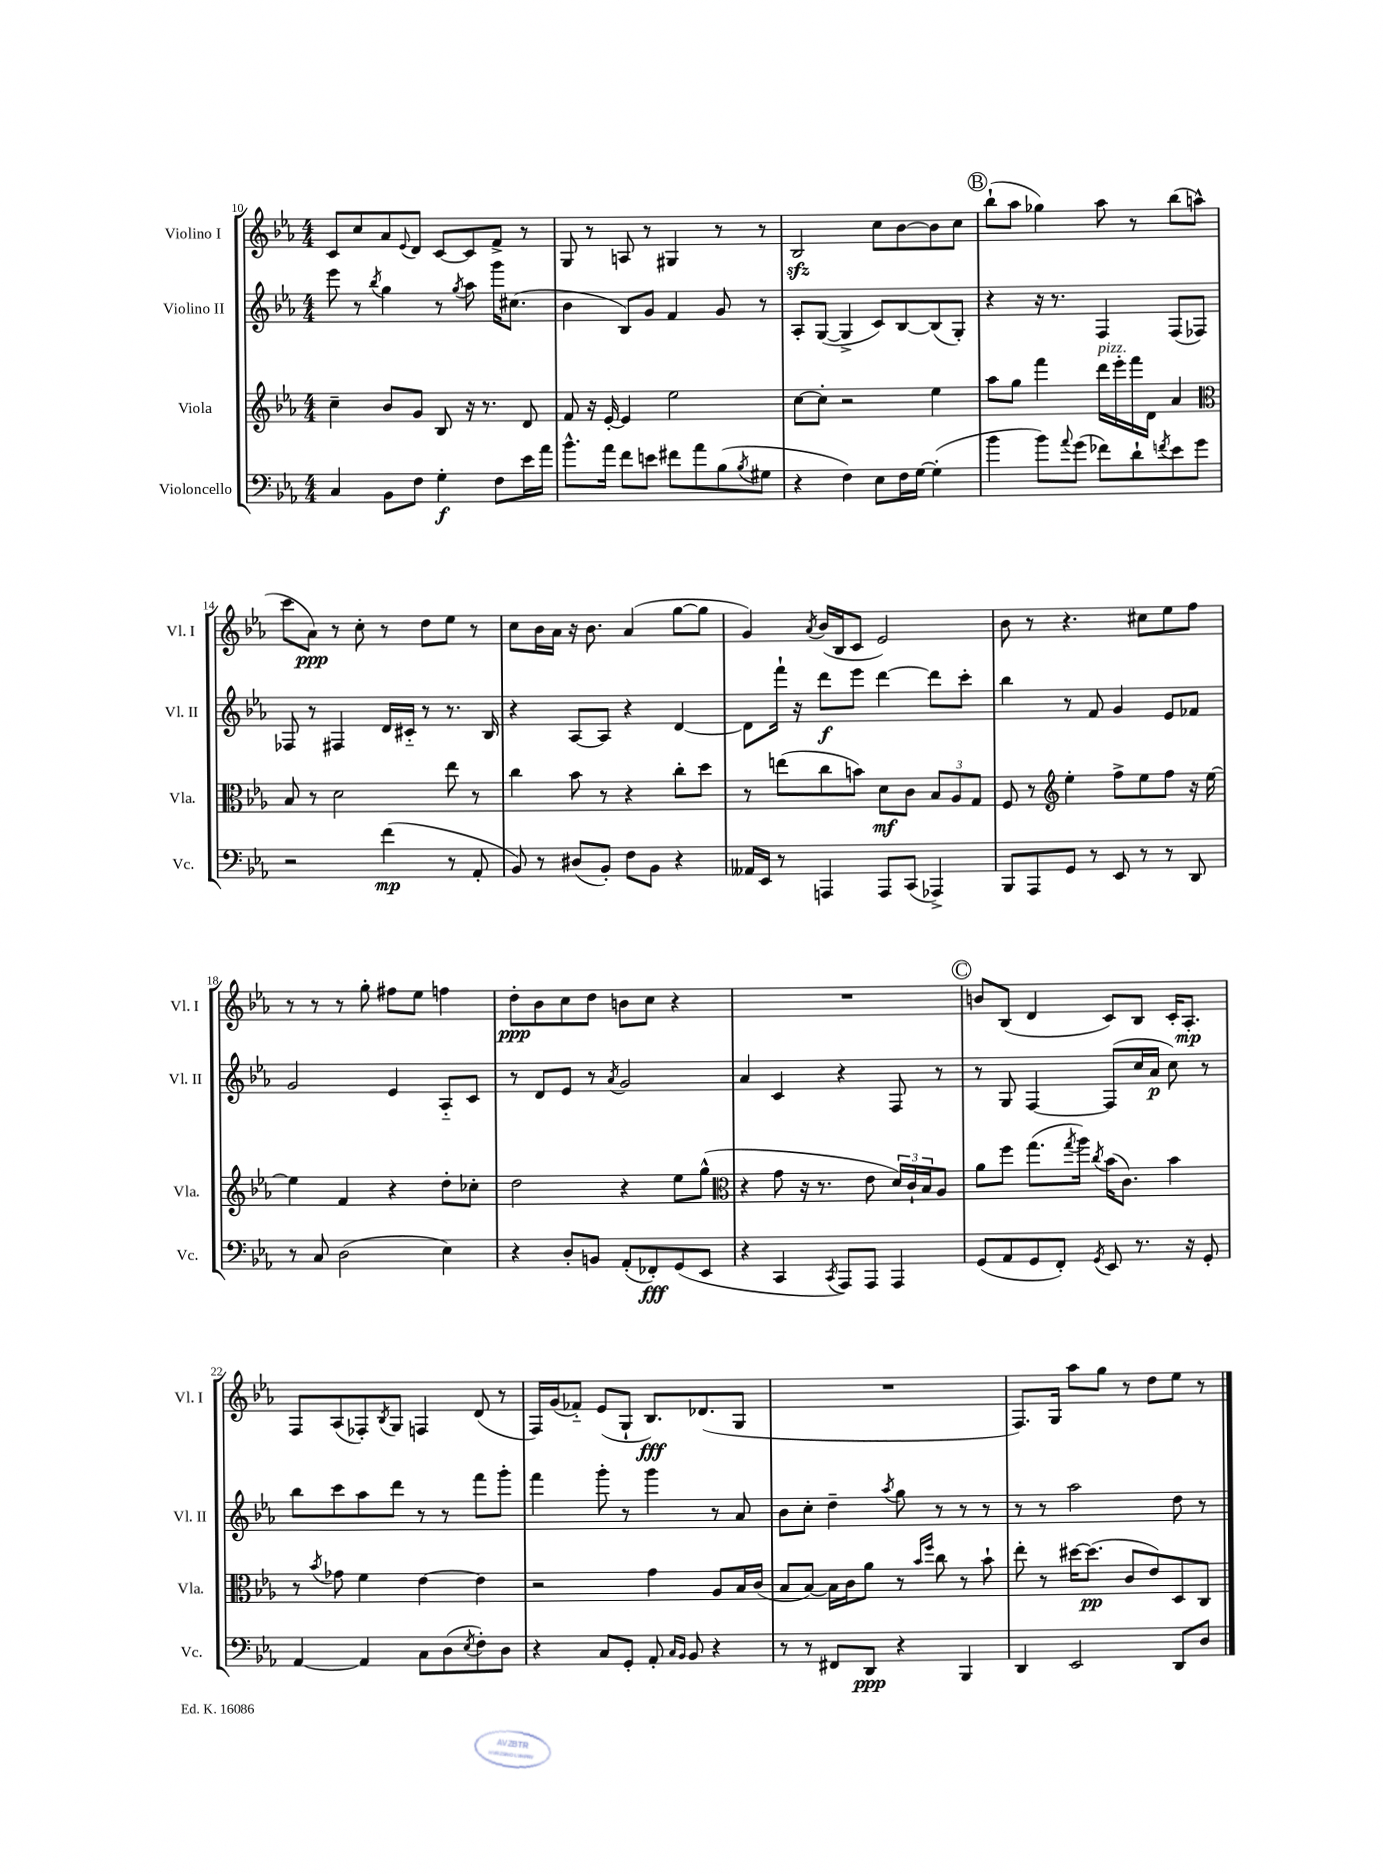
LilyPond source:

<<
\new StaffGroup <<
\new Staff = "s0" \with { instrumentName = "Violino I" shortInstrumentName = "Vl. I" } {
    \clef treble \key ees \major \numericTimeSignature \time 4/4
    c'8 c''8 aes'8 \appoggiatura { ees'8 } d'8 c'8~ c'8 f'8-> r8 |
    g8 r8 a8 r8 gis4 r8 r8 |
    bes2\sfz c''8 bes'8~ bes'8 c''8 |
    \mark \markup { \circle "B" } bes''8-!( aes''8 ges''4) aes''8 r8 bes''8( a''8-^ |
    c'''8 aes'8\ppp) r8 c''8-. r8 d''8 ees''8 r8 |
    c''8 bes'16 aes'16 r16 bes'8. aes'4( g''8~ g''8 |
    g'4) \acciaccatura { aes'8 } bes'16( bes16 c'8 ees'2) |
    bes'8 r8 r4. cis''8 ees''8 f''8 |
    r8 r8 r8 g''8-. fis''8 ees''8 f''4 |
    d''8-.\ppp bes'8 c''8 d''8 b'8 c''8 r4 |
    R1 |
    \mark \markup { \circle "C" } b'8 bes8( d'4 c'8) bes8 c'16-. aes8.-.\mp |
    f8 aes8( fes8-.) \acciaccatura { bes8 } g8 f4 d'8( r8 |
    f16) g'16( fes'8-_) ees'8( g8-! bes8.\fff) des'8.( g8 |
    R1 |
    f8.) g16 aes''8 g''8 r8 d''8 ees''8 r8 \bar "|." |
}
\new Staff = "s1" \with { instrumentName = "Violino II" shortInstrumentName = "Vl. II" } {
    \clef treble \key ees \major \numericTimeSignature \time 4/4
    ees'''8 r8 \acciaccatura { bes''8 } g''4 r8 \acciaccatura { g''8 } aes''8 g'''16 cis''8.( |
    bes'4 bes8) g'8 f'4 g'8 r8 |
    aes8-. g8~( g4-> c'8) bes8~ bes8( g8-.) |
    \mark \markup { \circle "B" } r4 r16 r8. f4 f8( fes8) |
    fes8 r8 fis4 d'16 cis'16-_ r8 r8. bes16 |
    r4 aes8~ aes8 r4 d'4~ |
    d'8 f'''16-! r16 d'''8\f ees'''8 d'''4~ d'''8 c'''8-. |
    bes''4 r8 f'8 g'4 ees'8 fes'8 |
    g'2 ees'4 aes8-_ c'8 |
    r8 d'8 ees'8 r8 \acciaccatura { aes'8 } g'2 |
    aes'4 c'4 r4 f8 r8 |
    \mark \markup { \circle "C" } r8 g8 f4~ f8( c''16 aes'16\p c''8) r8 |
    bes''8 c'''8 aes''8 d'''8 r8 r8 f'''8 g'''8-. |
    f'''4 g'''8-. r8 g'''4 r8 aes'8 |
    bes'8 c''8-. d''4-- \acciaccatura { aes''8 } g''8 r8 r8 r8 |
    r8 r8 aes''2 d''8 r8 \bar "|." |
}
\new Staff = "s2" \with { instrumentName = "Viola" shortInstrumentName = "Vla." } {
    \clef treble \key ees \major \numericTimeSignature \time 4/4
    c''4-- bes'8 g'8 bes8 r16 r8. d'8 |
    f'8 r16 ees'16~-. ees'4 ees''2 |
    c''8~ c''8-. r2 ees''4 |
    \mark \markup { \circle "B" } aes''8 g''8 f'''4 d'''16^\markup { \italic "pizz." } ees'''16-. f'''16 d'16 aes'4 |
    \clef alto bes8 r8 d'2 ees''8 r8 |
    c''4 bes'8 r8 r4 c''8-. d''8 |
    r8 e''8( c''8 b'8) d'8\mf c'8 \tuplet 3/2 { bes8 aes8 g8 } |
    f8 r8 \clef treble ees''4-. f''8-> ees''8 f''8 r16 ees''16~ |
    ees''4 f'4 r4 d''8-. ces''8-. |
    d''2 r4 ees''8 g''8-^( |
    \clef alto r4 g'8 r16 r8. ees'8 \tuplet 3/2 { d'16) c'16-! bes16 } aes8 |
    \mark \markup { \circle "C" } aes'8 f''8 g''8.( \acciaccatura { g''8 } aes''16) \acciaccatura { c''8 } bes'16( c'8.) bes'4 |
    r8 \acciaccatura { bes'8 } ges'8 f'4 ees'4~ ees'4 |
    r2 g'4 aes8 bes16 c'16( |
    bes8 bes8~) bes16 c'16 aes'8 r8 \grace { bes'16 f''16 } c''8 r8 bes'8-! |
    ees''8-. r8 dis''16~ dis''8.\pp( c'8 ees'8) d8 c8 \bar "|." |
}
\new Staff = "s3" \with { instrumentName = "Violoncello" shortInstrumentName = "Vc." } {
    \clef bass \key ees \major \numericTimeSignature \time 4/4
    c4 bes,8 f8 g4-.\f f8 ees'16 aes'16 |
    bes'8.-^ aes'16 f'8 e'8 fis'8 aes'8 bes8( \acciaccatura { bes8 } gis8 |
    r4 f4) ees8 f16 g16~ g4-.( |
    \mark \markup { \circle "B" } bes'4 bes'8) \appoggiatura { aes'8 } g'8( fes'8) d'8-! \acciaccatura { f'8 } ees'8 g'8 |
    r2 f'4\mp( r8 aes,8-. |
    bes,8) r8 dis8( bes,8-.) f8 bes,8 r4 |
    aeses,16 ees,16 r8 a,,4 a,,8 c,8( aes,,4->) |
    bes,,8 aes,,8 g,8 r8 ees,8 r8 r8 d,8 |
    r8 c8 d2( ees4) |
    r4 d8-. b,8 aes,8-.( fes,8-.\fff) g,8( ees,8 |
    r4 c,4 \acciaccatura { c,8 } aes,,8) aes,,8 aes,,4 |
    \mark \markup { \circle "C" } g,8( aes,8 g,8 f,8-.) \acciaccatura { g,8 } ees,8 r8. r16 g,8-. |
    aes,4~ aes,4 c8 d8( \acciaccatura { ees8 } f8-.) d8 |
    r4 c8 g,8-. aes,8-. \grace { c16 bes,16 } bes,8 r4 |
    r8 r8 fis,8 d,8\ppp r4 bes,,4 |
    d,4 ees,2 d,8 d8 \bar "|." |
}
>>
>>
\layout { \context { \Score currentBarNumber = #10 } }
